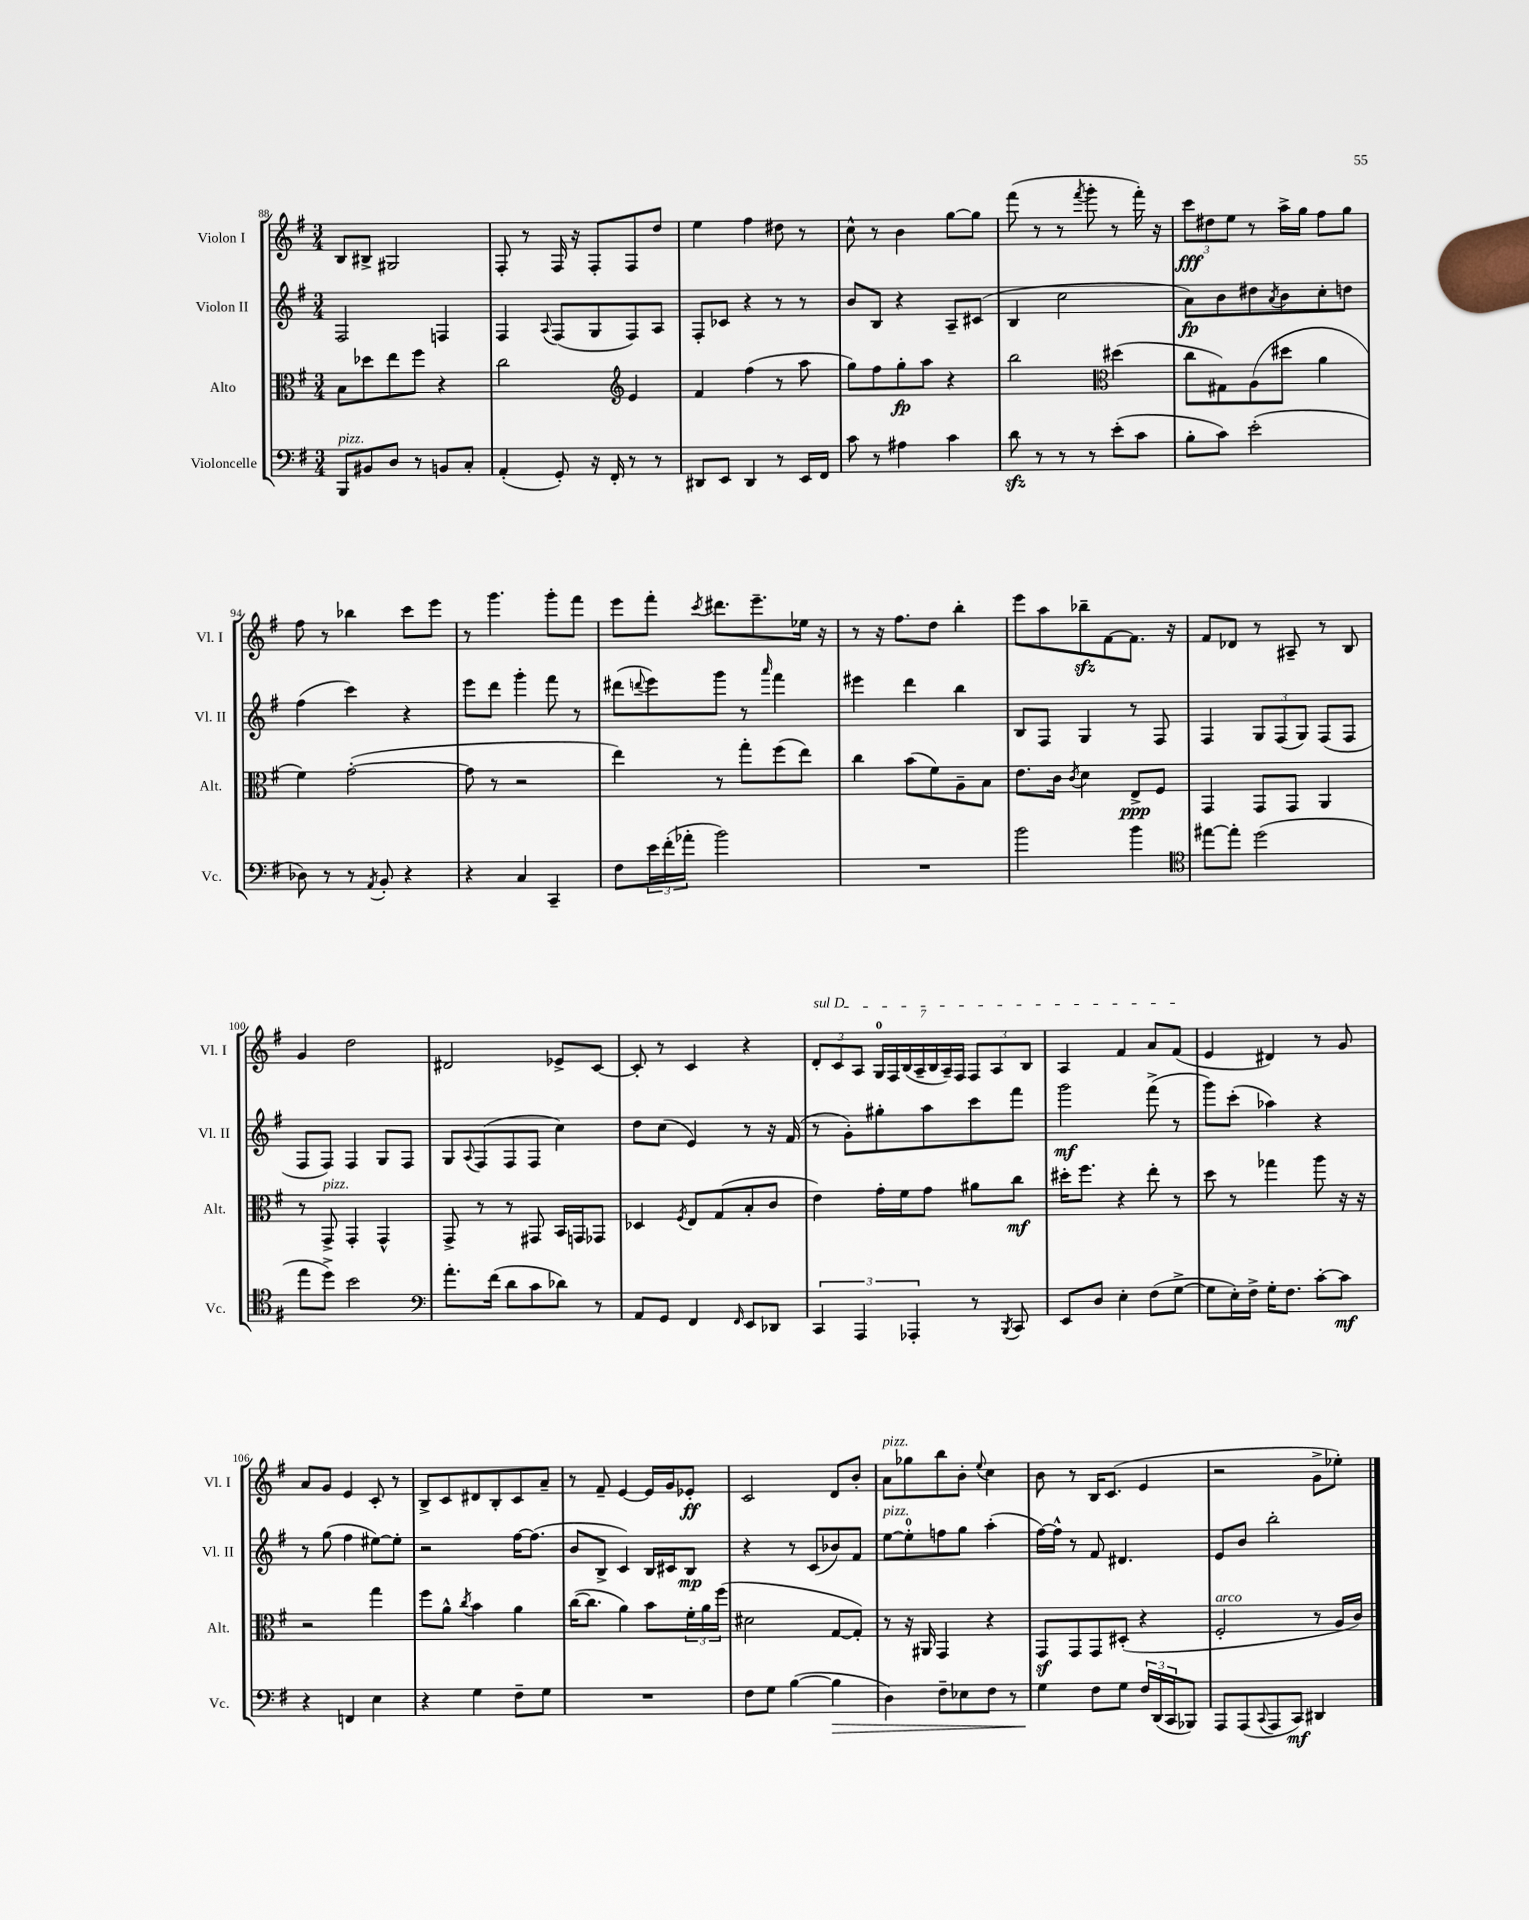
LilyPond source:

<<
\new StaffGroup <<
\new Staff = "s0" \with { instrumentName = "Violon I" shortInstrumentName = "Vl. I" } {
    \clef treble \key g \major \numericTimeSignature \time 3/4
    b8 bis8-> gis2 |
    fis8-. r8 fis16 r16 fis8-. fis8 d''8 |
    e''4 fis''4 dis''8 r8 |
    c''8-^ r8 b'4 g''8~ g''8 |
    fis'''8( r8 r8 \acciaccatura { fis'''8 } g'''8-. r8 fis'''16-.) r16 |
    \tuplet 3/2 { c'''8\fff dis''8 e''8 } r8 a''16-> g''16 fis''8 g''8 |
    fis''8 r8 bes''4 c'''8 e'''8 |
    r8 g'''4. g'''8-. fis'''8 |
    e'''8 fis'''8-. \acciaccatura { c'''8 } dis'''8. e'''8.-- ees''16 r16 |
    r8 r16 fis''8. d''8 b''4-. |
    e'''8 a''8 bes''8--\sfz fis'8~ fis'8. r16 |
    fis'8 des'8 r8 ais8-- r8 b8 |
    g'4 d''2 |
    dis'2 ees'8-> c'8~ |
    c'8-. r8 c'4 r4 |
    \tuplet 3/2 { \once \override TextSpanner.bound-details.left.text = \markup { \italic "sul D" } d'8-.\startTextSpan c'8 a8 } \tuplet 7/4 { g16-0 fis16 b16( a16-- b16 a16--) fis16 } \tuplet 3/2 { fis8 a8 b8 } |
    a4 fis'4 a'8 fis'8\stopTextSpan( |
    e'4 dis'4) r8 g'8 |
    a'8 g'8 e'4 c'8-. r8 |
    b8-> c'8 dis'8 b8-. c'8 a'8-- |
    r8 fis'8-- e'4~ e'16 g'16 ees'8-.\ff |
    c'2 d'8 b'8-. |
    a'8^\markup { \italic "pizz." } ges''8 b''8 b'8-. \appoggiatura { e''8 } c''4 |
    b'8 r8 b16 c'8.( e'4 |
    r2 g'8-> ees''8-.) \bar "|." |
}
\new Staff = "s1" \with { instrumentName = "Violon II" shortInstrumentName = "Vl. II" } {
    \clef treble \key g \major \numericTimeSignature \time 3/4
    fis2 f4 |
    fis4 \appoggiatura { a8 } fis8( g8 fis8) a8 |
    fis8-. ces'8 r4 r8 r8 |
    b'8 b8 r4 a8-- cis'8( |
    b4 c''2 |
    a'8\fp) b'8 dis''8 \acciaccatura { a'8 } b'8 c''8-. d''8 |
    fis''4( c'''4) r4 |
    e'''8 d'''8 g'''4-. fis'''8 r8 |
    dis'''8( \appoggiatura { d'''8 } e'''8) g'''8 r8 \grace { a'''16 } fis'''4 |
    eis'''4 d'''4 b''4 |
    b8 fis8 g4 r8 fis8 |
    fis4 \tuplet 3/2 { g8 fis8( g8) } fis8( fis8 |
    fis8 fis8) fis4 g8 fis8 |
    g8 \appoggiatura { a8 } fis8( fis8 fis8 c''4) |
    d''8 c''8( e'4) r8 r16 fis'16( |
    r8 g'8-.) gis''8-. a''8 c'''8 fis'''8 |
    g'''2\mf fis'''8->( r8 |
    g'''8) c'''8-.( aes''4) r4 |
    r8 g''8( fis''4 eis''8~) eis''8-. |
    r2 fis''16~ fis''8.( |
    b'8 b8-> c'4) b16 cis'16 b8\mp |
    r4 r8 c'8( bes'8) fis'8 |
    e''8~^\markup { \italic "pizz." } e''8-0-. f''8 g''8 a''4-.( |
    fis''16~) fis''16-^ r8 fis'8 dis'4. |
    e'8 b'8 b''2-. \bar "|." |
}
\new Staff = "s2" \with { instrumentName = "Alto" shortInstrumentName = "Alt." } {
    \clef alto \key g \major \numericTimeSignature \time 3/4
    b8 des''8 e''8 fis''8 r4 |
    c''2 \clef treble e'4 |
    fis'4 fis''4( r8 a''8 |
    g''8) fis''8 g''8-.\fp a''8 r4 |
    b''2 \clef alto dis''4( |
    c''8 gis8) a8( dis''8 a'4 |
    fis'4) g'2~-.( |
    g'8 r8 r2 |
    e''4) r8 g''8-. fis''8( e''8) |
    c''4 b'8( fis'8) a8-- b8 |
    e'8. c'16 \acciaccatura { c'8 } d'4 e8->\ppp fis8 |
    g,4 g,8 g,8 a,4 |
    r8 g,8->^\markup { \italic "pizz." } g,4-. g,4-^ |
    g,8-> r8 r8 gis,8 b,16 g,16 ges,8 |
    des4 \acciaccatura { fis8 } e8 g8( b8-. c'8 |
    e'4) g'16-. fis'16 g'8 ais'8 c''8\mf |
    dis''16-. fis''8. r4 e''8-. r8 |
    d''8 r8 ges''4 a''8 r16 r16 |
    r2 g''4 |
    fis''8 a'8-^ \acciaccatura { c''8 } b'4 a'4 |
    c''16~( c''8. a'4) b'8 \tuplet 3/2 { fis'16-. a'16 fis''16( } |
    dis'2 g8~ g8-.) |
    r8 r16 ais,16 g,4 r4 |
    g,8\sf g,8 g,8 dis8-.( r4 |
    fis2-.^\markup { \italic "arco" } r8 a16 c'16) \bar "|." |
}
\new Staff = "s3" \with { instrumentName = "Violoncelle" shortInstrumentName = "Vc." } {
    \clef bass \key g \major \numericTimeSignature \time 3/4
    b,,8^\markup { \italic "pizz." } bis,8 d8 r8 b,8 c8-. |
    a,4-.( g,8-.) r16 fis,16-. r8 r8 |
    dis,8 e,8 dis,4 r8 e,16 fis,16 |
    c'8 r8 ais4 c'4 |
    d'8\sfz r8 r8 r8 e'8-.( c'8 |
    b8-. c'8) e'2-.( |
    des8) r8 r8 \acciaccatura { a,8 } b,8-. r4 |
    r4 c4 c,4-- |
    fis8 \tuplet 3/2 { e'16 fis'16-.( aes'16-. } b'2) |
    R2. |
    b'2 b'4 |
    \clef tenor eis''8~ eis''8-. d''2( |
    e''8 d''8->) b'2 |
    \clef bass a'8.-. fis'16( d'8 c'8 des'8) r8 |
    a,8 g,8 fis,4 \grace { fis,16 } e,8 des,8 |
    \tuplet 3/2 { c,4 a,,4 aes,,4-. } r8 \acciaccatura { b,,8 } c,8 |
    e,8 d8 e4-. fis8( g8~-> |
    g8 e16-.) fis16-> g16-. fis8. c'8~-. c'8\mf |
    r4 f,4 e4 |
    r4 g4 fis8-- g8 |
    R2. |
    fis8 g8 b4~( b4\> |
    d4) fis8-- ees8 fis8 r8 |
    g4\! fis8 g8 \tuplet 3/2 { fis16 d,16( c,16 } bes,,8) |
    a,,8 a,,8( \appoggiatura { c,8 } a,,8 c,8\mf) dis,4 \bar "|." |
}
>>
>>
\layout { \context { \Score currentBarNumber = #88 } }
